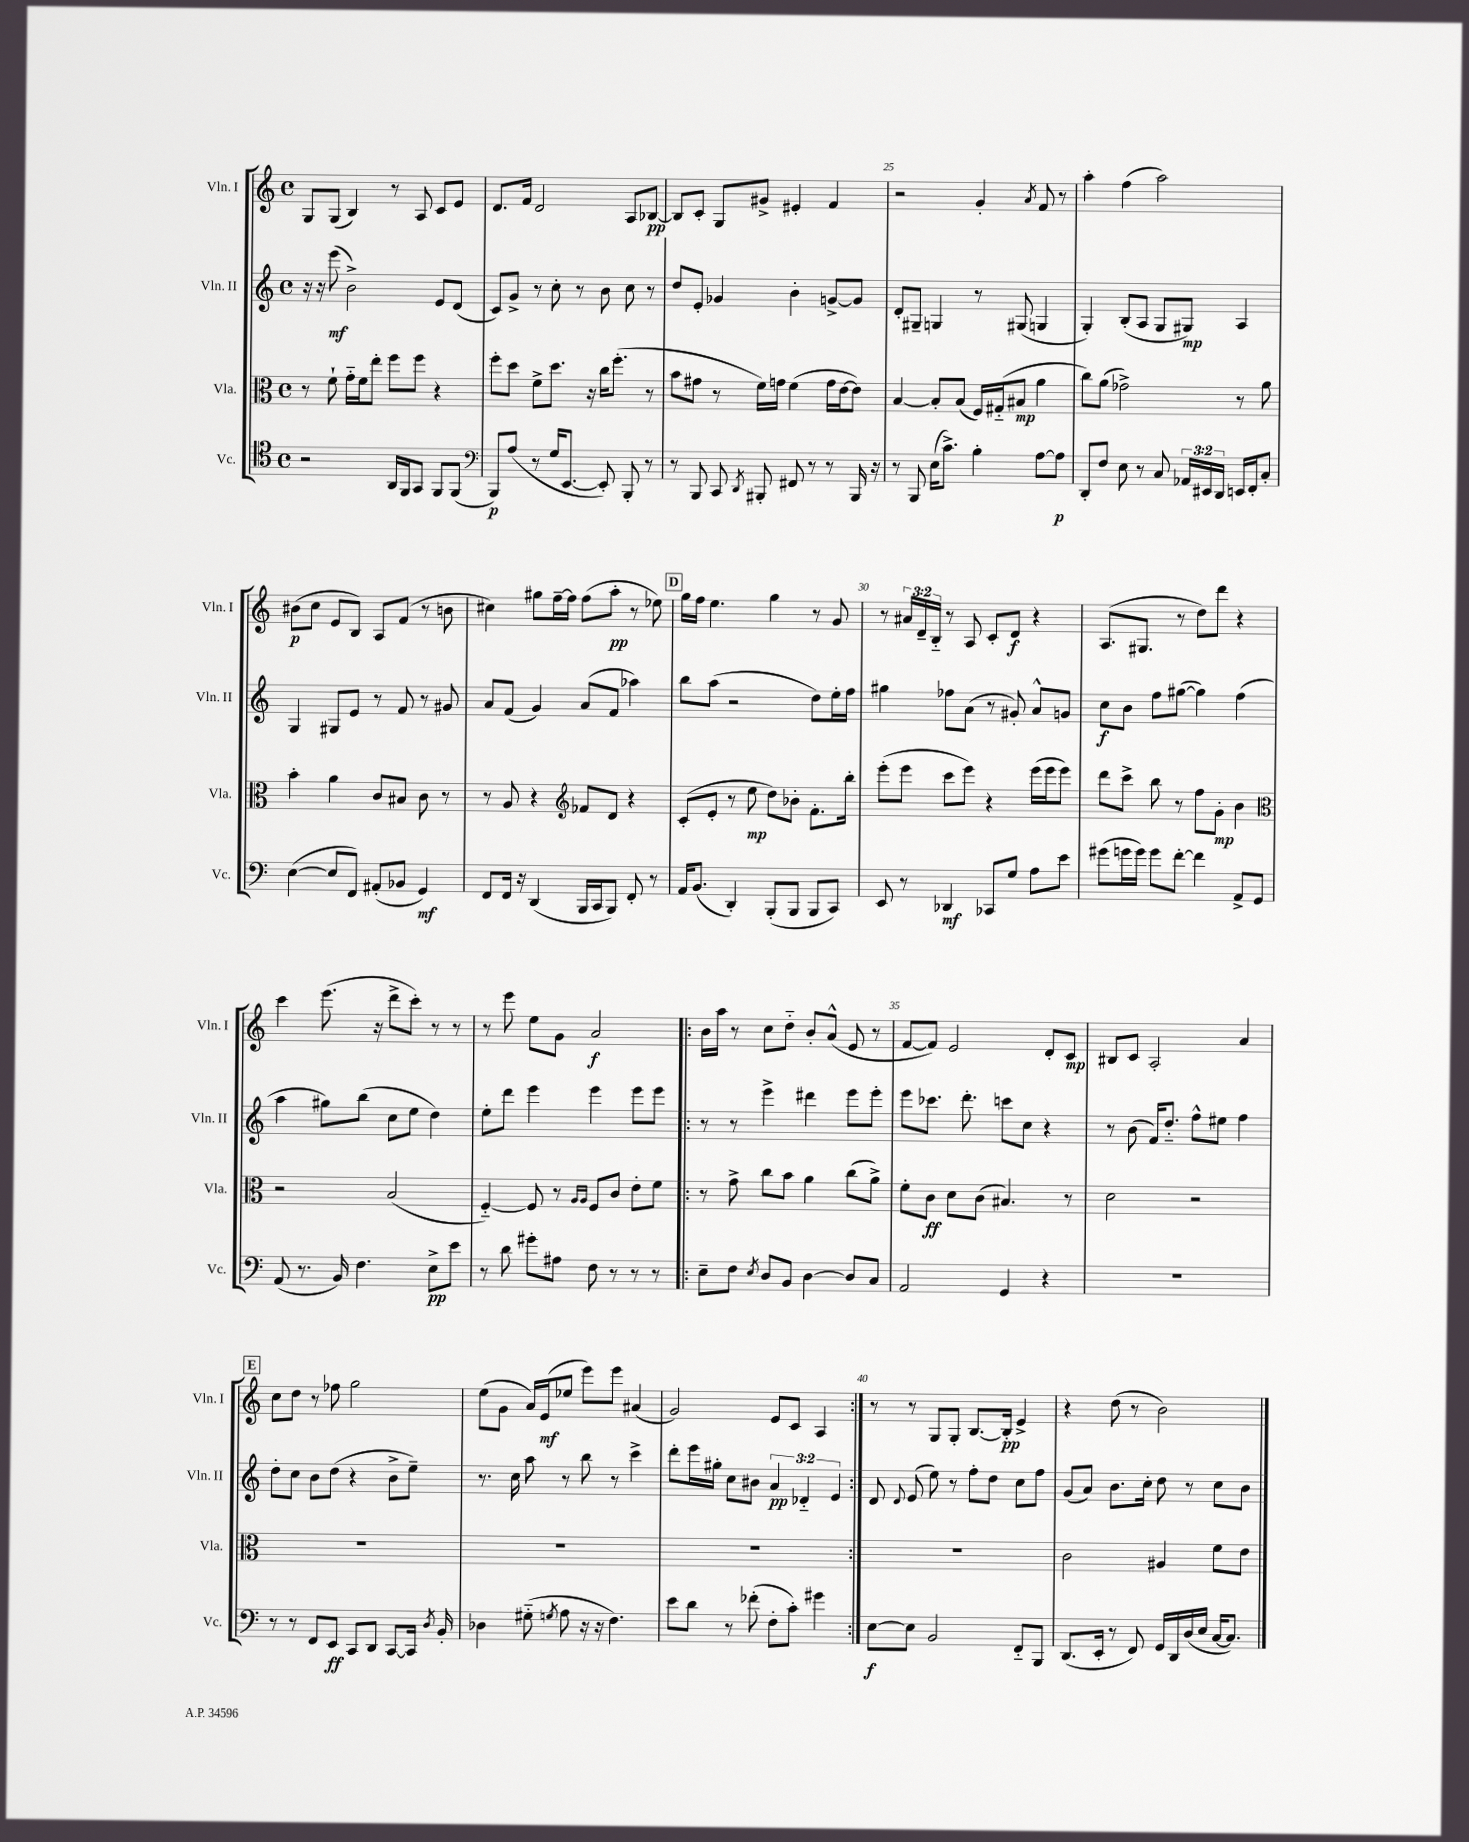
<<
\new StaffGroup <<
\new Staff = "s0" \with { instrumentName = "Vln. I" shortInstrumentName = "Vln. I" } {
    \clef treble \key c \major \defaultTimeSignature \time 4/4 \override Staff.TupletNumber.text = #tuplet-number::calc-fraction-text
    \autoBeamOff g8[ g8]( b4) r8 a8 c'8[ e'8] |
    d'8.[ f'16] d'2 a8[ bes8]~\pp |
    bes8[ c'8]-. g8[ gis'8]-> eis'4-. f'4 |
    r2 g'4-. \acciaccatura { a'8 } f'8 r8 |
    a''4-. f''4( a''2) |
    bis'8[\p( c''8] e'8[ b8]) a8[ f'8]( r8 b'8 |
    cis''4) gis''8[ f''16~-- f''16] f''8[( a''8]-.\pp r8 ees''8) |
    \mark \markup { \box "D" } g''16[ f''16] e''4. g''4 r8 g'8 |
    r8 \tuplet 3/2 { ais'16[ d'16-- b16]-_ } r8 a8 c'8[-. d'8]\f r4 |
    a8.[( gis8.] r8 d''8[) d'''8] r4 |
    c'''4 e'''8.( r16 d'''8[-> c'''8]-.) r8 r8 |
    r8 e'''8 e''8[ g'8] a'2\f |
    \repeat volta 2 { b'16[ a''16] r8 c''8[ d''8]-_ b'8[-. a'8]-^( e'8 r8 |
    f'8[~ f'8]) e'2 d'8[-. c'8]\mp |
    bis8[ c'8] a2-. a'4 |
    \mark \markup { \box "E" } c''8[ d''8] r8 fes''8 g''2 |
    e''8[( g'8] a'16[) e'16\mf( ees''8] e'''8[) e'''8] ais'4( |
    g'2) e'8[ c'8] a4 | }
    r8 r8 g8[ g8]-. b8.[~ b16]-.\pp e'4-> |
    r4 d''8( r8 b'2) \bar "|." |
}
\new Staff = "s1" \with { instrumentName = "Vln. II" shortInstrumentName = "Vln. II" } {
    \clef treble \key c \major \defaultTimeSignature \time 4/4 \override Staff.TupletNumber.text = #tuplet-number::calc-fraction-text
    \autoBeamOff r16 r16 e'''8\mf( b'2->) e'8[ d'8]( |
    c'8[) g'8]-> r8 c''8-. r8 b'8 c''8 r8 |
    d''8[ e'8]-. ges'4 b'4-. g'8[~-> g'8] |
    d'8[-. gis8]-- g4 r8 gis8( g4 |
    g4-.) b8[-.( a8] g8[ gis8]\mp) a4 |
    g4 gis8[ e'8] r8 f'8 r8 gis'8 |
    a'8[ f'8]( g'4) a'8[( f'8] aes''4) |
    \mark \markup { \box "D" } b''8[ a''8]( r2 d''8[) e''16-. f''16] |
    gis''4 fes''8[ a'8]( r8 gis'8-.) a'8[-^ g'8] |
    c''8[\f b'8] f''8[ gis''8]~( gis''4) f''4( |
    a''4 gis''8[) b''8]( c''8[ e''8] d''4) |
    e''8[-. d'''8] e'''4 e'''4 e'''8[ e'''8] |
    \repeat volta 2 { r8 r8 e'''4-> dis'''4 e'''8[ e'''8]-. |
    e'''8[ ces'''8.] d'''8.-. c'''8[ c''8] r4 |
    r8 b'8( f'16[) d''8.]-_ f''8[-^ eis''8] f''4 |
    \mark \markup { \box "E" } d''8[-. c''8] b'8[ d''8]( r4 b'8[-> e''8]--) |
    r8. c''16 a''8 r8 b''8 r8 c'''4-> |
    d'''8[-. e'''16 gis''16]-. c''8[ bis'8] \tuplet 3/2 { a'4\pp des'4-_ e'4 } | }
    d'8 \appoggiatura { d'8 } e'8( e''8) r8 f''8[-. d''8] c''8[ f''8] |
    g'8[( a'8]) b'8.[ c''16]-. d''8 r8 c''8[ b'8] \bar "|." |
}
\new Staff = "s2" \with { instrumentName = "Vla." shortInstrumentName = "Vla." } {
    \clef alto \key c \major \defaultTimeSignature \time 4/4
    \autoBeamOff r8 f'8-! g'16[-_ f'16 e''8]-. f''8[ f''8] r4 |
    f''8[-. d''8] f'8[-> d''8.] r16 c''16[ f''8.]-.( r8 |
    b'8[ gis'8] r8 f'16[) g'16] f'4( g'16[ e'16~ e'8]) |
    b4~ b8[-. b8]( f16[) gis16-_( bis8]\mp a'4 |
    c''8[) a'8]( ges'2->) r8 a'8 |
    b'4-. a'4 c'8[ bis8] c'8 r8 |
    r8 a8 r4 \clef treble fes'8[ d'8] r4 |
    \mark \markup { \box "D" } c'8[-.( e'8]-. r8 e''8\mp d''8[) bes'8]-. f'8.[-. b''16]-. |
    e'''8[-.( e'''8] c'''8[ e'''8]) r4 e'''16[( e'''16 e'''8]) |
    d'''8[ c'''8]-> b''8 r8 f''8[ g'8]-.\mp b'4 |
    \clef alto r2 b2( |
    f4~-_) f8 r8 \grace { a16[ a16] } f8[ c'8] e'8[-. f'8] |
    \repeat volta 2 { r8 g'8-> c''8[ b'8] a'4 c''8[( a'8]->) |
    f'8[-. c'8]\ff d'8[ c'8]( bis4.) r8 |
    d'2 r2 |
    \mark \markup { \box "E" } R1 |
    R1 |
    R1 | }
    R1 |
    c'2 ais4 f'8[ e'8] \bar "|." |
}
\new Staff = "s3" \with { instrumentName = "Vc." shortInstrumentName = "Vc." } {
    \clef tenor \key c \major \defaultTimeSignature \time 4/4 \override Staff.TupletNumber.text = #tuplet-number::calc-fraction-text
    \autoBeamOff r2 a,16[ f,16 g,8] f,8[ f,8]( |
    \clef bass b,,8[\p) a8]( r8 g16[ e,8.]~ e,8-.) b,,8-. r8 |
    r8 b,,8 c,8 \acciaccatura { d,8 } bis,,8-. fis,8 r8 r8 bis,,16 r16 |
    r8 b,,8 e16[( c'8.]->) b4-. a8[~ a8]\p |
    d,8[-. f8] e8 r8 c8 \tuplet 3/2 { aes,16[ eis,16 d,16] } e,16[ f,16-. c8]-. |
    e4~( e8[ f,8]) ais,8[-.( bes,8] g,4\mf) |
    f,8[ f,16] r16 d,4( b,,16[ c,16 b,,8]) f,8-. r8 |
    \mark \markup { \box "D" } a,16[ b,8.]( d,4-.) b,,8[-.( b,,8] b,,8[ c,8]) |
    e,8 r8 des,4\mf ces,8[ g8] a8[ e'8] |
    gis'8[( g'16 g'16]) g'8[ f'8]~-. f'4 a,8[-> g,8] |
    a,8( r8. b,16) f4. e8[->\pp e'8] |
    r8 d'8 gis'8[-. ais8] f8 r8 r8 r8 |
    \repeat volta 2 { e8[-- f8] \acciaccatura { e8 } d8[ b,8] d4~ d8[ c8] |
    a,2 g,4 r4 |
    R1 |
    \mark \markup { \box "E" } r8 r8 f,8[ e,8]\ff c,8[ d,8] c,8[~ c,16] \acciaccatura { d8 } b,16-. |
    des4 gis8-_( \acciaccatura { g8 } a8 r16 r16 f4.) |
    e'8[ d'8] r8 fes'8-.( f8[-. c'8]-.) gis'4 | }
    e8[~\f e8] b,2 f,8[-_ b,,8] |
    d,8.[( e,16]-. r8 f,8) g,16[ d,16 d16( e16] c16[~ c8.]) \bar "|." |
}
>>
>>
\layout { \context { \Score currentBarNumber = #22 \override BarNumber.break-visibility = ##(#f #t #t) barNumberVisibility = #(every-nth-bar-number-visible 5) } }
